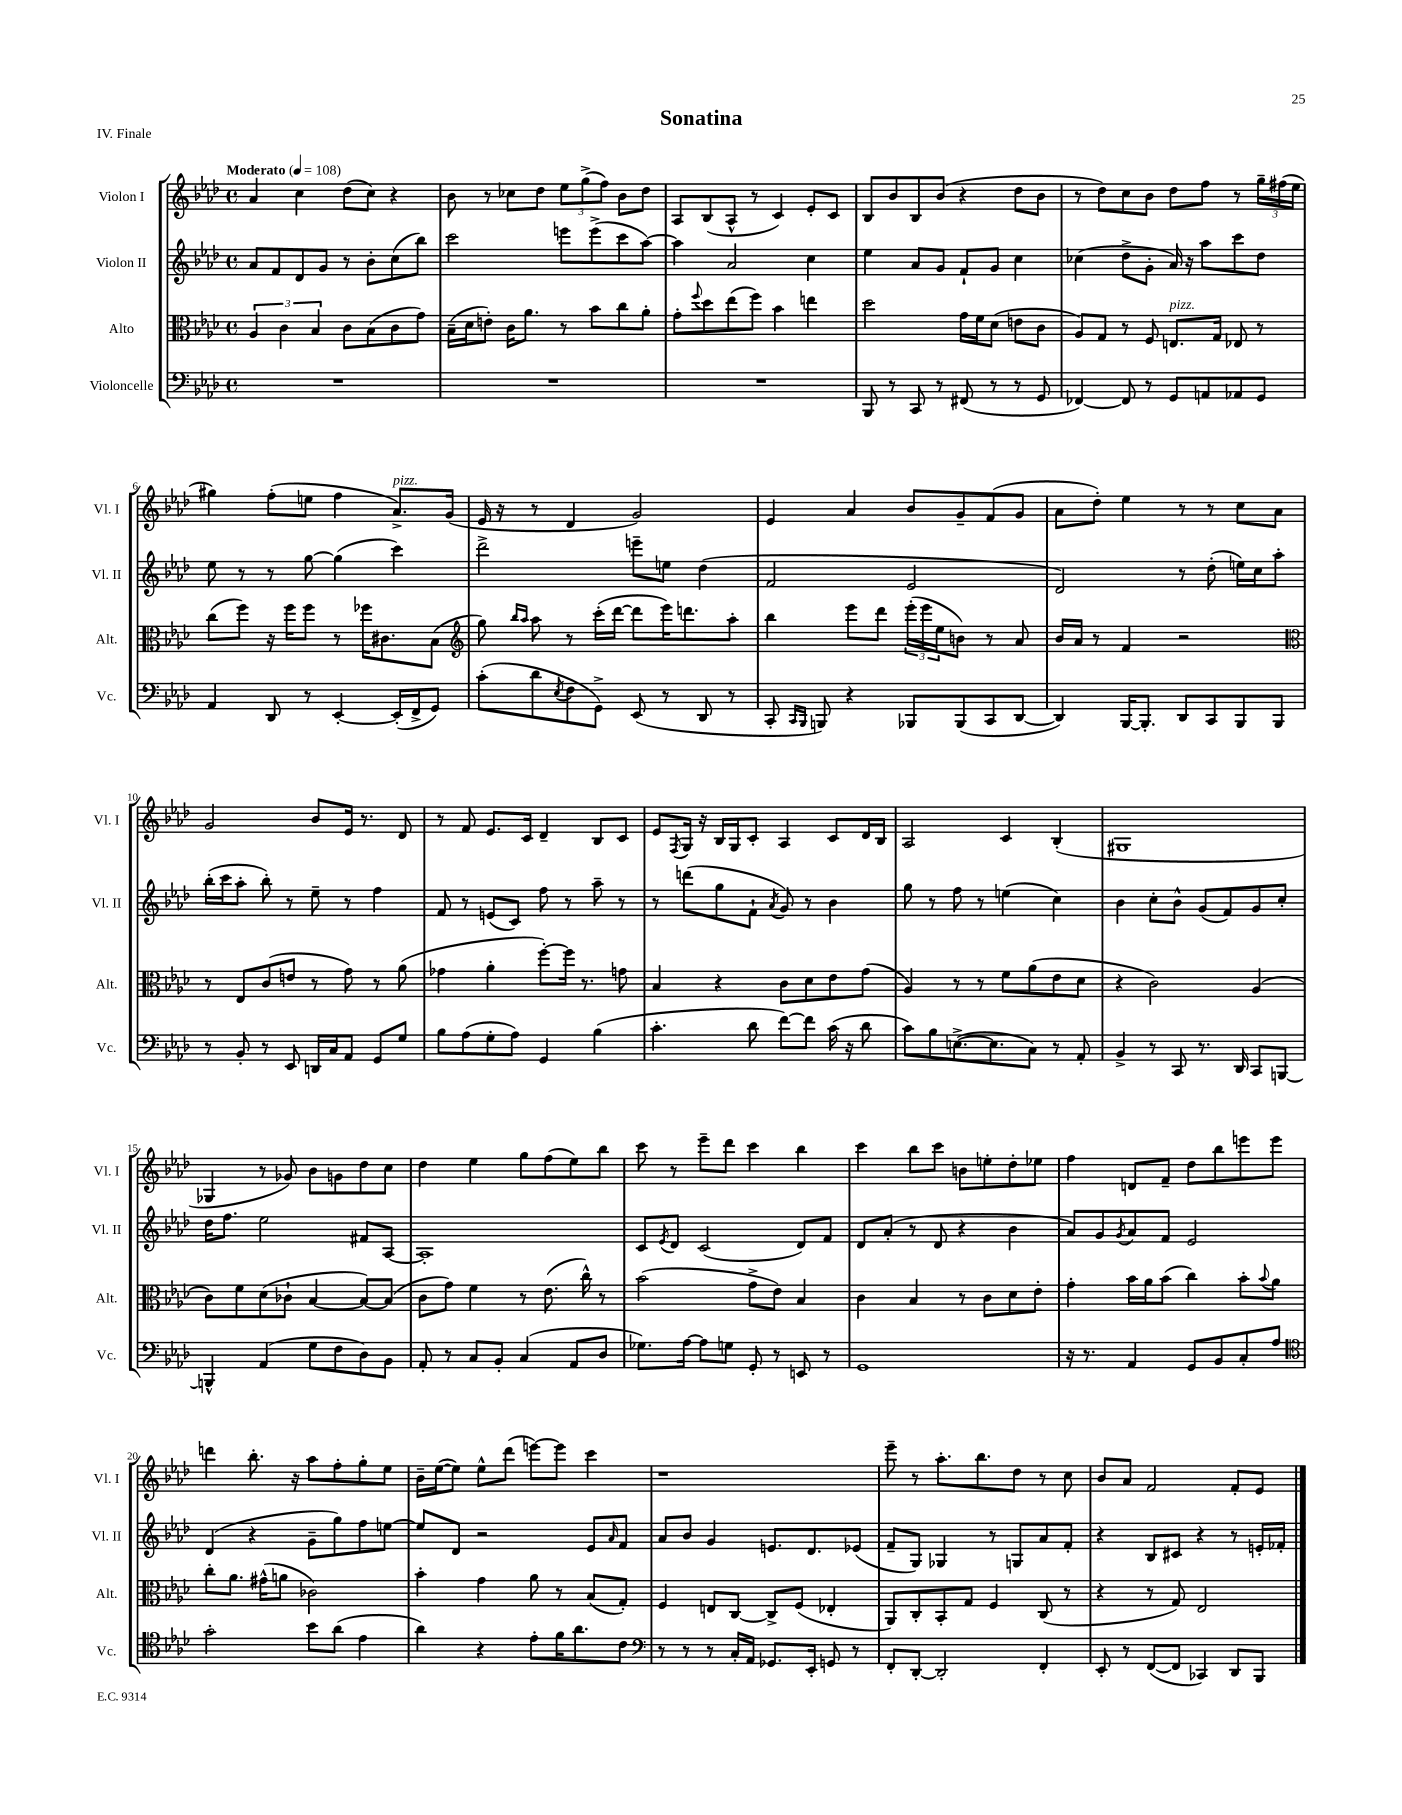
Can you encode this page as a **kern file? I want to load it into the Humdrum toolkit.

**kern	**kern	**kern	**kern
*staff4	*staff3	*staff2	*staff1
*clefF4	*clefC3	*clefG2	*clefG2
*k[b-e-a-d-]	*k[b-e-a-d-]	*k[b-e-a-d-]	*k[b-e-a-d-]
*M4/4	*M4/4	*M4/4	*M4/4
*met(c)	*met(c)	*met(c)	*met(c)
*MM108	*MM108	*MM108	*MM108
1r	6A-/	8a-/L	4a-/
.	.	8f/	.
.	6c\	.	.
.	.	8d-/	4cc\
.	6B-/	.	.
.	.	8g/J	.
.	8c\L	8r	(8dd-\L
.	(8B-\	8b-'\L	8cc\J)
.	8c\	(8cc\	4r
.	8g\J)	8bb-\J)	.
=	=	=	=
1r	(16B-~\LL	2ccc\	8b-\
.	16d-\J	.	.
.	8e'\J)	.	8r
.	16c\LK	.	8cc-\L
.	8.a-\J	.	.
.	.	.	8dd-\J
.	8r	8eee\L	12ee-\L
.	.	.	(12gg^\
.	8b-\L	(8eee^\	.
.	.	.	12ff\J)
.	8cc\	8ccc\	8b-\L
.	8a-'\J	[8aa-\J)	8dd-\J
=	=	=	=
1r	8g'\L	4aa-\]	8A-/L
.	8qqff/	.	.
.	8dd-\	.	(8B-/
.	(8ee-\	2a-/	8A-^^/J
.	8ff\J)	.	8r
.	4b-\	.	4c/)
.	4ee\	4cc\	8e-'/L
.	.	.	8c/J
=	=	=	=
8BBB-/	2dd-\	4ee-\	8B-/L
8r	.	.	8b-/
8CC/	.	8a-/L	8B-/
8r	.	8g/J	(8b-/J
(8FF#/	16g\LL	8f`/L	4r
.	16f\J	.	.
8r	(8d-\J	8g/J	.
8r	8e\L	4cc\	8dd-\L
8GG/	8c\J	.	8b-\J
=	=	=	=
[4FF-/)	8A-/L)	(4cc-\	8r
.	8G/J	.	8dd-\L)
8FF-/]	8r	8dd-^\L	8cc\
8r	8F/	8g'\J	8b-\J
8GG/L	8.E/L	16a-/)	8dd-\L
.	.	16r	.
8AA/	.	8aa-\L	8ff\J
.	16G/Jk	.	.
8AA-/	8E-/	8ccc\	8r
8GG/J	8r	8dd-\J	24gg~\LL
.	.	.	(24ff#\
.	.	.	24ee-\JJ
=	=	=	=
4AA-/	(8cc\L	8ee-\	4gg#\)
.	8ff\J)	8r	.
8DD-/	16r	8r	(8ff'\L
.	16ff\LK	.	.
8r	8ff\J	[8gg\	8ee\J
[4EE-'/	8r	(4gg\]	4ff\
.	16ff-\LK	.	.
.	8.c#\	.	.
(16EE-'/]LL	.	4ccc\)	8.a-^/L)
16FF^/J	.	.	.
8GG/J)	(8B-\J	.	.
.	.	.	(16g/Jk
=	=	=	=
*	*clefG2	*	*
(8c'\L	8gg\)	2ddd-^\	16e-/
.	.	.	16r
.	16qqbb-/LL	.	.
.	16qqaa-/JJ	.	.
8d-\	8aa-\	.	8r
8qE-/	.	.	.
8F\	8r	.	4d-/
8GG^\J)	(16ccc'\LL	.	.
.	[16ddd-\JJ	.	.
(8EE-/	8ddd-\]L	8eee~\L	2g/)
8r	16eee-\K)	8ee\J	.
.	8.ddd\	.	.
8DD-/	.	(4dd-\	.
8r	8aa-'\J	.	.
=	=	=	=
8CC'/	4bb-\	2f/	4e-/
16qqCC/LL	.	.	.
16qqBBB-/JJ	.	.	.
8BBB/)	.	.	.
4r	8eee-\L	.	4a-/
.	8ddd-\J	.	.
8BBB-/L	(24eee-'\LL	2e-/	8b-/L
.	24eee-\	.	.
.	24ee-\J	.	.
(8BBB-/	8b\J)	.	8g~/
8CC/	8r	.	(8f/
[8DD-/J	8a-/	.	8g/J
=	=	=	=
4DD-/])	16b-/LL	2d-/)	8a-\L
.	16a-/JJ	.	.
.	8r	.	8dd-'\J)
[16BBB-/LK	4f/	.	4ee-\
8.BBB-'/]J	.	.	.
8DD-/L	2r	8r	8r
8CC/	.	(8dd-'\	8r
8BBB-/	.	16ee\LL)	8cc\L
.	.	16cc\J	.
8BBB-/J	.	8aa-'\J	8a-\J
=	=	=	=
*	*clefC3	*	*
8r	8r	(16bb-'\LL	2g/
.	.	16ccc\J	.
8BB-'/	8E-/L	8aa-'\J	.
8r	(8c/	8bb-'\)	.
8EE-/	8e/J	8r	.
16DD/LL	8r	8ee-~\	8b-/L
16C/J	.	.	.
8AA-/J	8g\)	8r	16e-/Jk
.	.	.	8.r
8GG/L	8r	4ff\	.
8G/J	(8a-\	.	8d-/
=	=	=	=
8B-\L	4g-\	8f/	8r
(8A-\	.	8r	8f/
8G'\	4a-'\	(8e/L	8.e-/L
8A-\J)	.	8c/J)	.
.	.	.	16c/Jk
4GG/	[8ff'\L)	8ff\	4d-~/
.	16ff\]Jk	8r	.
.	8.r	.	.
(4B-\	.	8aa-~\	8B-/L
.	8g\	8r	8c/J
=	=	=	=
4.c'\	4B-/	8r	8e-/L
.	.	.	8qF/
.	.	(8ddd\L	16G/Jk
.	.	.	16r
.	4r	8gg\	16B-/LL
.	.	.	16G/J
8d-\	.	8f`\J	8c'/J
.	.	8qa-/	.
[8f\L)	8c\L	8g/)	4A-/
8f\]J	8d-\	8r	.
(16c\	8e-\	4b-\	8c/L
16r	.	.	.
8d-\	(8g\J	.	16d-/L
.	.	.	16B-/JJ
=	=	=	=
8c\L)	4A-/)	8gg\	2A-/
8B-\	.	8r	.
([8.E^\	8r	8ff\	.
.	8r	8r	.
8.E\]	.	.	.
.	8f\L	(4ee\	4c/
8C\J)	(8a-\	.	.
8r	8e-\	4cc\)	(4B-'/
8AA-'/	8d-\J	.	.
=	=	=	=
4BB-^/	4r	4b-\	1G#
8r	2c\)	8cc'\L	.
8CC/	.	8b-^^\J	.
8.r	.	(8g/L	.
.	.	8f/)	.
16DD-/	.	.	.
8CC/L	(4A-/	8g/	.
[8BBB/J	.	8cc'/J	.
=	=	=	=
4BBB^^/]	8c\L)	16dd-\LK	4G-/
.	.	8.ff\J	.
.	8f\	.	.
(4AA-/	(8d-\	2ee-\	8r
.	8c-`\J	.	8g-/)
8G\L	[4B-/	.	8b-\L
8F\	.	.	8g\
8D-\)	8B-/_L)	8f#/L	8dd-\
8BB-\J	(8B-/]J	[8A-/J	8cc\J
=	=	=	=
8AA-'/	8c\L	1A-']	4dd-\
8r	8g\J)	.	.
8C/L	4f\	.	4ee-\
8BB-'/J	.	.	.
(4C/	8r	.	8gg\L
.	(8.e-\	.	(8ff\
8AA-/L	.	.	8ee-\)
.	16cc^^\)	.	.
8D-/J	8r	.	8bb-\J
=	=	=	=
8.G-\L)	(2b-\	8c/L	8ccc\
.	.	8qe-/	.
.	.	8d-/J	8r
[16A-\Jk	.	.	.
8A-\]L	.	(2c/	8eee-~\L
8G\J	.	.	8ddd-\J
8GG'/	8g^\L	.	4ccc\
8r	8e-\J)	.	.
8EE/	4B-/	8d-/L)	4bb-\
8r	.	8f/J	.
=	=	=	=
1GG	4c\	8d-/L	4ccc\
.	.	(8a-'/J	.
.	4B-/	8r	8bb-\L
.	.	8d-/	8ccc\J
.	8r	4r	8b\L
.	8c\L	.	8ee'\
.	8d-\	4b-\	8dd-'\
.	8e-'\J	.	8ee-\J
=	=	=	=
16r	4g'\	8a-/L)	4ff\
8.r	.	.	.
.	.	8g/	.
.	.	8qg/	.
4AA-/	16b-\LL	8a-/	8d/L
.	16a-\J	.	.
.	(8b-\J	8f/J	8f~/J
8GG/L	4cc\)	2e-/	8dd-\L
8BB-/	.	.	8bb-\
8C'/	8b-'\L	.	8eee\
.	8qqb-/	.	.
8A-/J	8a-\J	.	8eee\J
=	=	=	=
*clefC4	*	*	*
2g'\	8cc'\L	(4d-/	4ddd\
.	8.a-\J	.	.
.	.	4r	8.bb-'\
.	(16g#^^\LK	.	.
.	8a\J	.	.
.	.	.	16r
8b-\L	2c-\)	8g~\L	8aa-\L
(8a-\J	.	8gg\)	8ff'\
4e-\	.	8ff\	8gg'\
.	.	[8ee\J	8ee-\J
=	=	=	=
4a-\)	4b-'\	8ee/]L	16b-~\LL
.	.	.	([16ee-\J
.	.	8d-/J	8ee-\]J)
4r	4g\	2r	8ee-^^\L
.	.	.	(8ddd-\J
8e-'\L	8a-\	.	[8eee\L)
16f\K	8r	.	8eee\]J
8.a-\	.	.	.
.	(8B-/L	8e-/L	4ccc\
.	.	16qqa-/	.
8c\J	8G'/J)	8f/J	.
=	=	=	=
*clefF4	*	*	*
8r	4F/	8a-/L	1r
8r	.	8b-/J	.
8r	8E/L	4g/	.
16C'/LL	[8C/J	.	.
16AA-/JJ	.	.	.
8.GG-/L	8C^/]L	8.e/L	.
.	(8F/J	.	.
16EE-'/Jk	.	8.d-/	.
8GG/	4E-'/	.	.
8r	.	(8e-/J	.
=	=	=	=
8FF'/L	8AA-/L)	8f~/L	8eee-~\
[8DD-'/J	8C'/	8G/J)	8r
2DD-'/]	8BB-'/	4G-/	8.aa-'\L
.	8G/J	.	.
.	.	.	8.bb-\
.	4F/	8r	.
.	.	8G/L	8dd-\J
4FF'/	(8C/	8a-/	8r
.	8r	8f'/J	8cc\
=	=	=	=
8EE-'/	4r	4r	8b-/L
8r	.	.	8a-/J
([8FF/L	8r	8B-/L	2f/
8FF/]J	8G/)	8c#/J	.
4CC-/)	2E-/	4r	.
8DD-/L	.	8r	8f'/L
8BBB-/J	.	16e'/LL	8e-/J
.	.	16f-'/JJ	.
==	==	==	==
*-	*-	*-	*-
